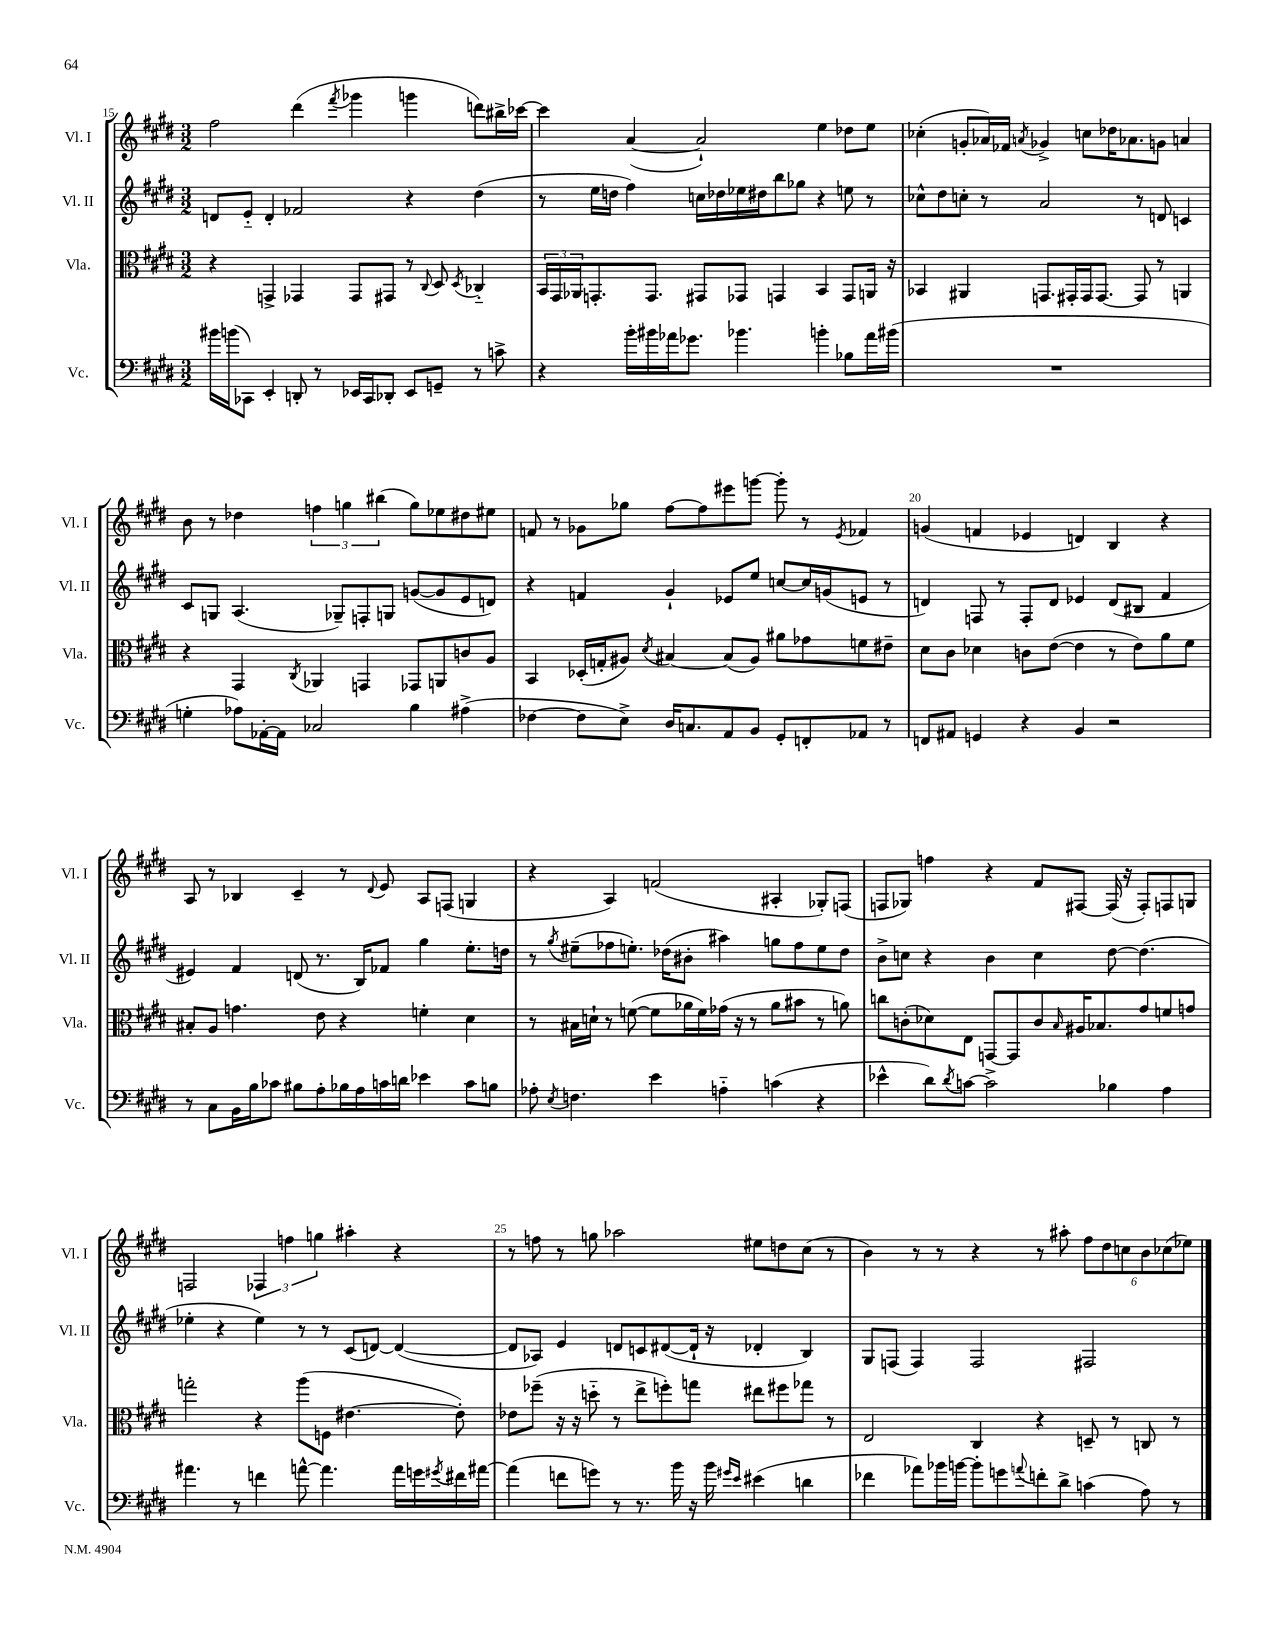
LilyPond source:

<<
\new StaffGroup <<
\new Staff = "s0" \with { instrumentName = "Vl. I" shortInstrumentName = "Vl. I" } {
    \clef treble \key e \major \numericTimeSignature \time 3/2
    fis''2 dis'''4( \acciaccatura { fis'''8 } ges'''4 g'''4 d'''8) bis''16-> ces'''16~ |
    ces'''4 a'4~( a'2-!) e''4 des''8 e''8 |
    ces''4-.( g'8-. aes'16) fes'16 \acciaccatura { a'8 } ges'4-> c''8 des''16 aes'8. g'8 a'4 |
    b'8 r8 des''4 \tuplet 3/2 { f''4 g''4 bis''4( } g''8) ees''8 dis''8 eis''8 |
    f'8 r8 ges'8 ges''8 fis''8~ fis''8 eis'''8 g'''8~ g'''8-. r8 \acciaccatura { e'8 } fes'4 |
    g'4( f'4 ees'4 d'4) b4 r4 |
    a8 r8 bes4 cis'4-- r8 \appoggiatura { dis'8 } e'8 a8 f8( g4 |
    r4 a4) f'2( ais4-. ges8-.) f8( |
    f8 ges8) f''4 r4 fis'8 fis8~ fis16( r16 fis8-.) f8 g8 |
    f2 \tuplet 3/2 { fes4 f''4 g''4 } ais''4-. r4 |
    r8 f''8 r8 g''8 aes''2 eis''8 d''8 cis''8( r8 |
    b'4) r8 r8 r4 r8 ais''8-. \tuplet 6/4 { fis''8 dis''8 c''8 b'8 ces''8( ees''8) } \bar "|." |
}
\new Staff = "s1" \with { instrumentName = "Vl. II" shortInstrumentName = "Vl. II" } {
    \clef treble \key e \major \numericTimeSignature \time 3/2
    d'8 e'8-_ d'4-. fes'2 r4 dis''4( |
    r8 e''16 d''16 fis''4) c''16 des''16 ees''16 dis''16 b''8 ges''8 r4 e''8 r8 |
    ces''8-^ dis''8 c''8-. r8 a'2 r8 d'8 c'4 |
    cis'8 g8 a4.( ges8--) f8-. g8 g'8~( g'8 e'8 d'8) |
    r4 f'4 gis'4-! ees'8 e''8 c''8~ c''16 g'16( e'8 r8 |
    d'4) f8 r8 f8-. d'8 ees'4 d'8( bis8 fis'4 |
    eis'4) fis'4 d'8( r8. b16) fes'8 gis''4 e''8.-. d''16 |
    r8 \acciaccatura { gis''8 } eis''8--( fes''8 e''8.-.) des''16( bis'8-. ais''4) g''8 fes''8 e''8 des''8 |
    b'8-> c''8 r4 b'4 c''4 dis''8~ dis''4.( |
    ees''4-. r4 ees''4) r8 r8 cis'8( d'8~) d'4~( |
    d'8 aes8) e'4 d'8 c'8 dis'8~( dis'16-! r16 des'4-. b4) |
    gis8 f8( f4) f2 fis2 \bar "|." |
}
\new Staff = "s2" \with { instrumentName = "Vla." shortInstrumentName = "Vla." } {
    \clef alto \key e \major \numericTimeSignature \time 3/2
    r4 g,4-> ges,4 ges,8 gis,8 r8 \appoggiatura { cis8 } dis8 \acciaccatura { dis8 } ces4-_ |
    \tuplet 3/2 { b,16 gis,16 aes,16 } g,8.-. g,8. gis,8 ges,8 g,4 b,4 g,8 a,16 r16 |
    bes,4 ais,4 g,8. gis,16-. gis,16 gis,8.~ gis,8 r8 a,4 |
    r4 gis,4 \acciaccatura { cis8 } aes,4 g,4 ges,8 a,8 c'8 a8 |
    b,4 des16-.( g16-. ais8) \acciaccatura { dis'8 } bis4~ bis8( ais8) ais'8 ges'8 f'8 eis'8-- |
    dis'8 cis'8 des'4 c'8 e'8~( e'4 r8 e'8) a'8 fis'8 |
    bis8-. a8 g'4. e'8 r4 f'4-. dis'4 |
    r8 bis16 d'16-! r8 f'8~( f'8 aes'16 f'16) ges'16( r16 r8 aes'8 bis'8 r8 a'8) |
    c''8 c'8-.( des'8) e8 g,8~ g,8 c'8 \grace { b16 } ais16 bes8. gis'8 f'8 g'8 |
    g''2-. r4 a''8( f8 eis'4.~ eis'8-.) |
    ees'8 fes''8--( r16 r16 d''8-_ r8 e''8-> f''8-.) g''8 eis''8 fis''8 ges''8 r8 |
    e2 cis4 r4 d8-- r8 c8 r8 \bar "|." |
}
\new Staff = "s3" \with { instrumentName = "Vc." shortInstrumentName = "Vc." } {
    \clef bass \key e \major \numericTimeSignature \time 3/2
    bis'16 b'16( ces,8) e,4-. d,8-. r8 ees,16 ces,16 des,8-. ees,8 g,8-- r8 c'8-> |
    r4 b'16-. bis'16 aes'16 ges'8. bes'4. b'4-. bes8 aes'16 bis'16( |
    R1. |
    g4-. aes8) aes,16~-. aes,16 ces2 b4 ais4->( |
    fes4~ fes8 e8->) dis16 c8. a,8 b,8 gis,8-. f,8-. aes,8 r8 |
    f,8 ais,8 g,4 r4 b,4 r2 |
    r8 cis8 b,16 b16 ces'8 bis8 a8-. bes16 a16 c'16 d'16 ees'4 c'8 b8 |
    aes8-. \acciaccatura { e8 } f4. e'4 a4-_ c'4( r4 |
    ees'4-^ dis'8) \acciaccatura { dis'8 } c'8~ c'2-> bes4 a4 |
    ais'4. r8 f'4 a'8~-^ a'4. a'16 g'16 \acciaccatura { gis'8 } fis'16 ais'16~ |
    ais'4( f'8 g'8) r8 r8. b'16 r16 b'16 \grace { gis'16 e'16 } eis'4( d'4 |
    fes'4 aes'8) bes'16 b'16~ b'8-. g'8 \appoggiatura { a'8 } f'8-. dis'8-> c'4( a8) r8 \bar "|." |
}
>>
>>
\layout { \context { \Score currentBarNumber = #15 \override BarNumber.break-visibility = ##(#f #t #t) barNumberVisibility = #(every-nth-bar-number-visible 5) } }
